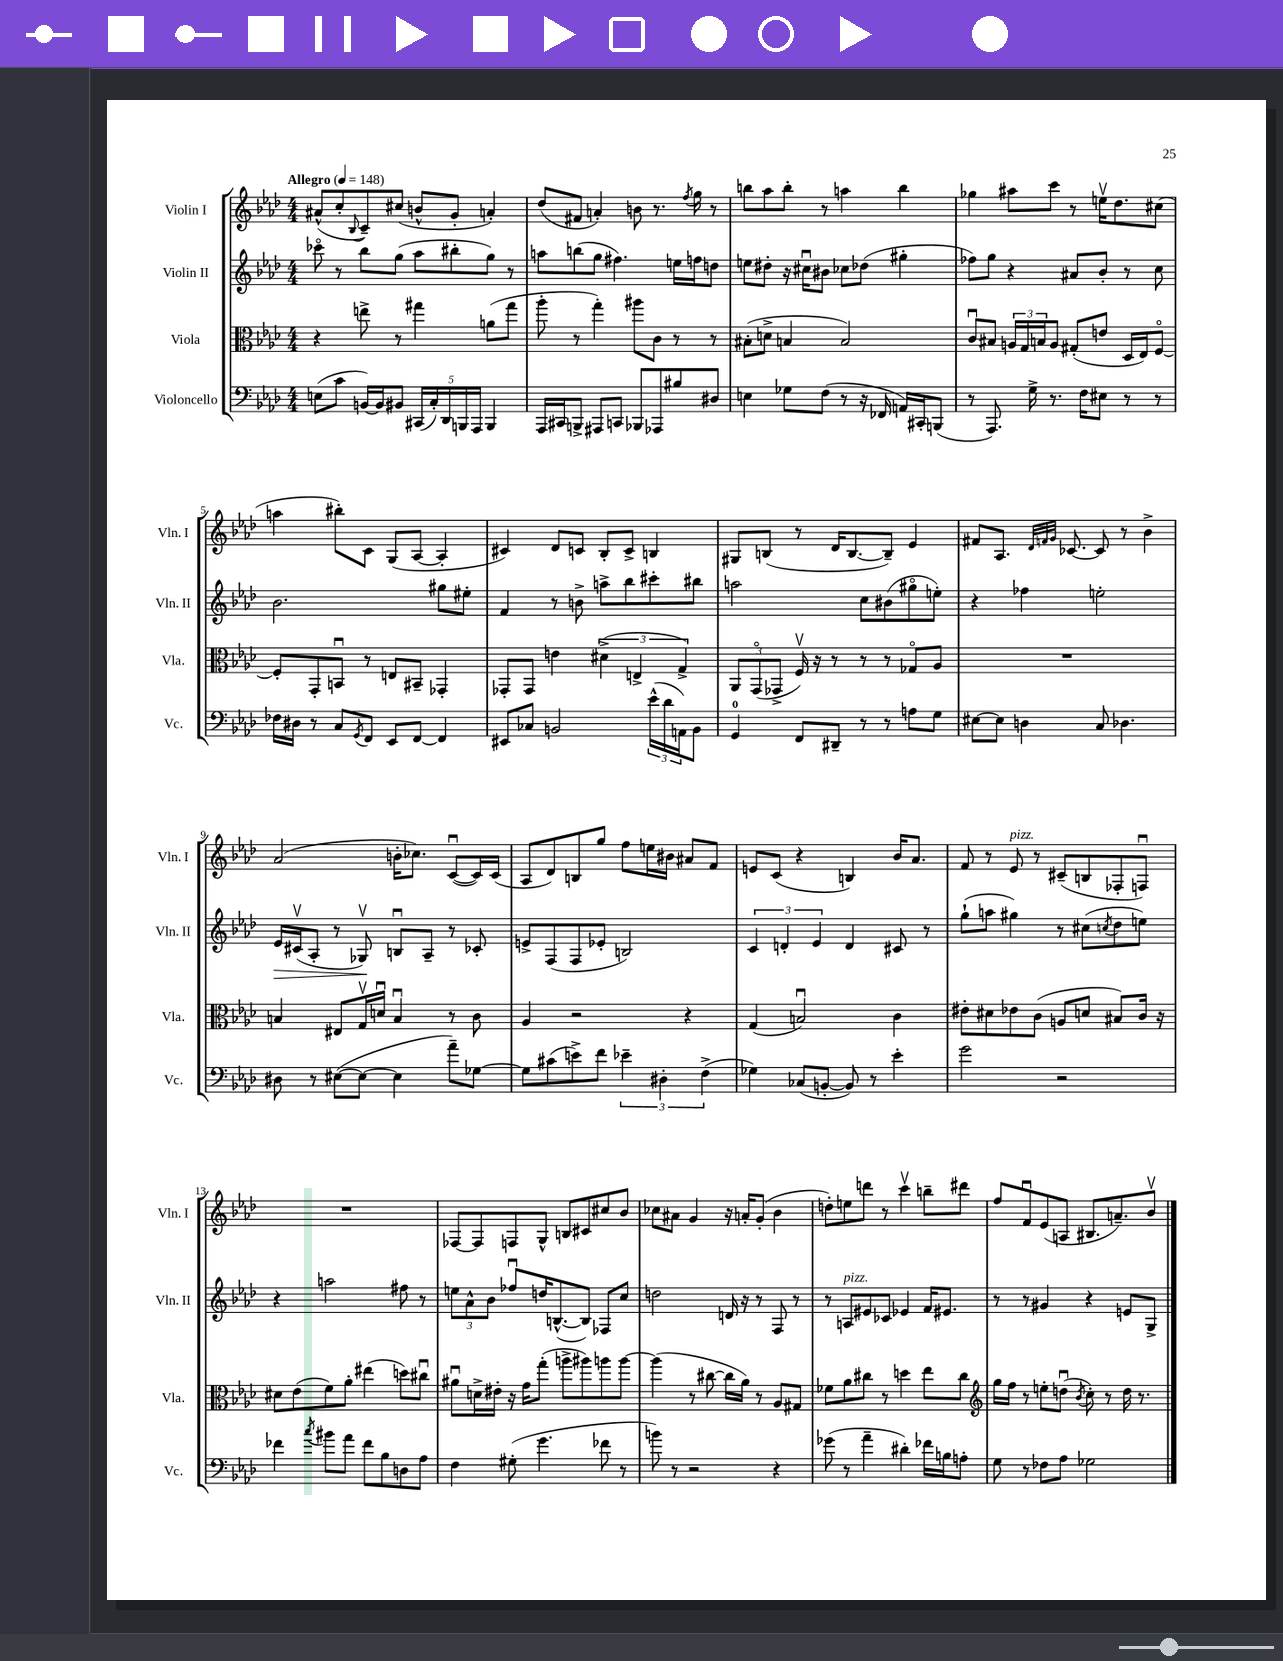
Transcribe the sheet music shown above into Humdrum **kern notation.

**kern	**kern	**kern	**kern
*staff4	*staff3	*staff2	*staff1
*clefF4	*clefC3	*clefG2	*clefG2
*k[b-e-a-d-]	*k[b-e-a-d-]	*k[b-e-a-d-]	*k[b-e-a-d-]
*M4/4	*M4/4	*M4/4	*M4/4
*MM148	*MM148	*MM148	*MM148
(8E	4r	8ccc-o	(8a#^^
8c	.	8r	8cc'
.	.	.	8qqB-
[16BB)	8ee^	8bb-	8c~)
16BB]	.	.	.
8BB#	8r	(8gg	(8cc#
(20CC#	4gg#	8aa-	8b^^
20C')	.	.	.
20DD-	.	.	.
.	.	8bb#'	8g'
20BBB	.	.	.
20AAA-	.	.	.
4BBB	(8a	8gg)	4a')
.	8gg#	8r	.
=	=	=	=
16AAA-	8aa-'	8aa	(8dd-
16CC#	.	.	.
8BBB^	8r	(8bb	8f#
8AAA#	4gg')	8gg	4a')
8CC	.	4.ff#)	.
8BBB-	8aa#	.	8b
8AAA-	8c	.	8.r
8B#	8r	16ee	.
.	.	.	8qff
.	.	16ff	16gg
8D#	8r	8dd	8r
=	=	=	=
4E	(8B#'	8ee	8bb
.	8d^	8dd#'	8aa-
8G-	4B	16r	8bb'
.	.	16cc#u	.
(8F	.	8b#	8r
8r	2B)	8cc-	4aa
16r	.	(8dd-	.
16FF-	.	.	.
16AA)	.	4gg#'	4bb
16CC#'	.	.	.
(8BBB	.	.	.
=	=	=	=
8r	8cu	8ff-)	4gg-
8.AAA-)	8B#	8gg	.
.	24A	4r	8aa#
.	24G	.	.
16G^	.	.	.
.	24B	.	.
8.r	8A	.	8ccc
.	(8G#'	8a#	8r
16F	.	.	.
8E#	8e	8b-'	16eev
.	.	.	8.dd-
8r	16D-	8r	.
.	16E-)	.	.
8r	[8Fo	8cc	(8cc#
=	=	=	=
16F-	8F']	2.b-	4aa
16D#	.	.	.
8r	8GG'	.	.
8C	8BBu	.	8bb#')
8qGG	.	.	.
8FF	8r	.	8c
8EE-	8E	.	(8G
[8FF	8BB#~	.	[8A-
4FF]	4GG-'	8gg#	4A-']
.	.	8ee#'	.
=	=	=	=
8EE#	8GG-'	4f	4c#)
8C-	8GG-	.	.
2BB	4e	8r	8d-
.	.	8b^	8c
.	(6d#^	8aa^	8B-'
.	.	8bb-	8c^
.	6E^	.	.
(24e-^^	.	8ccc#'	4B
24d-	.	.	.
24AA)	6G^)	.	.
8BB	.	8bb#	.
=	=	=	=
4GG	12AA-	2aa	8G#
.	(12GGo	.	.
.	.	.	(8B
.	12GG-^	.	.
8FF	16Fv)	.	8r
.	16r	.	.
8DD#~	8r	.	16d-
.	.	.	[8.B
8r	8r	8cc	.
8r	8r	(8b#	8B~])
8A	8G-o	8gg#o	4e-
8G	8A-	8ee')	.
=	=	=	=
[8E#	1r	4r	8f#
8E#]	.	.	8.A-
4D	.	4ff-	.
.	.	.	32qqd-
.	.	.	32qqf
.	.	.	32qqg
.	.	.	[8.c-
8C	.	2ee'	8c-]
4.D-	.	.	8r
.	.	.	4b-^
=	=	=	=
8D#	4B	16e-	(2a-
.	.	(16c#v	.
8r	.	8A-'	.
([8E#	8E#	8r	.
8E#_	16Gv	8G-v)	.
.	16du	.	.
4E#]	4Bu	8Bu	16b'
.	.	.	8.cc-)
.	.	8A-~	.
8a-~)	8r	8r	([8cu
[8G-	8c	8c-'	16c])
.	.	.	(16c
=	=	=	=
8G-]	4A-	8e^	8A-
(8c#	.	(8F	8d-)
8e^)	2r	8F	8B
8f	.	8e-'	8gg
6e-~	.	2B)	8ff
.	.	.	16ee
6D#'	.	.	.
.	.	.	16b#
.	4r	.	8a#
(6F^	.	.	.
.	.	.	8f
=	=	=	=
4G-)	(4G	6c	8e
.	.	.	(8c
.	.	6d'	.
(8C-	2Bu)	.	4r
.	.	6e-	.
[8BB'	.	.	.
8BB])	.	4d	4B)
8r	.	.	.
4e-'	4c	8c#	16b-
.	.	.	8.a-
.	.	8r	.
=	=	=	=
2g	8e#'	(8gg`	8f
.	8d#	8aa	8r
.	8e-	4gg#)	8e-
.	(8c	.	8r
2r	8A	8r	(8c#~
.	8d	(8cc#	8B
.	.	8qcc	.
.	8B#)	8dd-	8F-'
.	16c	8ee)	8Fu)
.	16r	.	.
=	=	=	=
4f-	8d#	4r	1r
.	(8e-	.	.
8qcc	.	.	.
8b#	8f)	2aa	.
8a-	8a-'	.	.
8f-	(4ee#	.	.
8B-	.	.	.
8D	8dd)	8ff#	.
8A-	8cc#u	8r	.
=	=	=	=
4F	8a#u	12ee	[8F-
.	.	12a-^^	.
.	16d^	.	8F-]
.	.	12b-	.
.	16e#'	.	.
(8G#'	16r	8ff-u	8F
.	16g	.	.
4.g	(8gg'	16dd	8G^^
.	.	([8.B^^	.
.	8aa^	.	8B
.	8aa#)	8B])	8c#
8f-	8aa	8F-	8cc#
8r	[8aa	8cc	8b-
=	=	=	=
8b)	(4aa]	2dd	8cc-
8r	.	.	8a#
2r	8r	.	4g
.	[8cc#	.	.
.	16cc#]	16d	16r
.	16a-)	16r	16a'
.	8r	8r	(8g'
4r	8A-	8F	4b-
.	8G#	8r	.
=	=	=	=
(8g-	8f-	8r	8dd')
8r	8a-	8A	8ee
4a-~	8cc#	8e#	8ddd
.	8r	8c-	8r
4d#')	4dd	4e-	4cccv
16f-	8ee-	16f	8bb~
16B	.	8.e#	.
8A'	8cc#	.	8ddd#
=	=	=	=
*	*clefG2	*	*
8G	16gg	8r	8ff
.	16ff	.	.
8r	8r	8r	8fu
8F-	8ee'	4g#	(8e-
8A-	(8ddu	.	8A
.	8qb-	.	.
2G-	8cc')	4r	8.B#
.	8r	.	.
.	.	.	8.a~)
.	16dd	8e	.
.	8.r	.	.
.	.	8G^	8b-v
==	==	==	==
*-	*-	*-	*-
